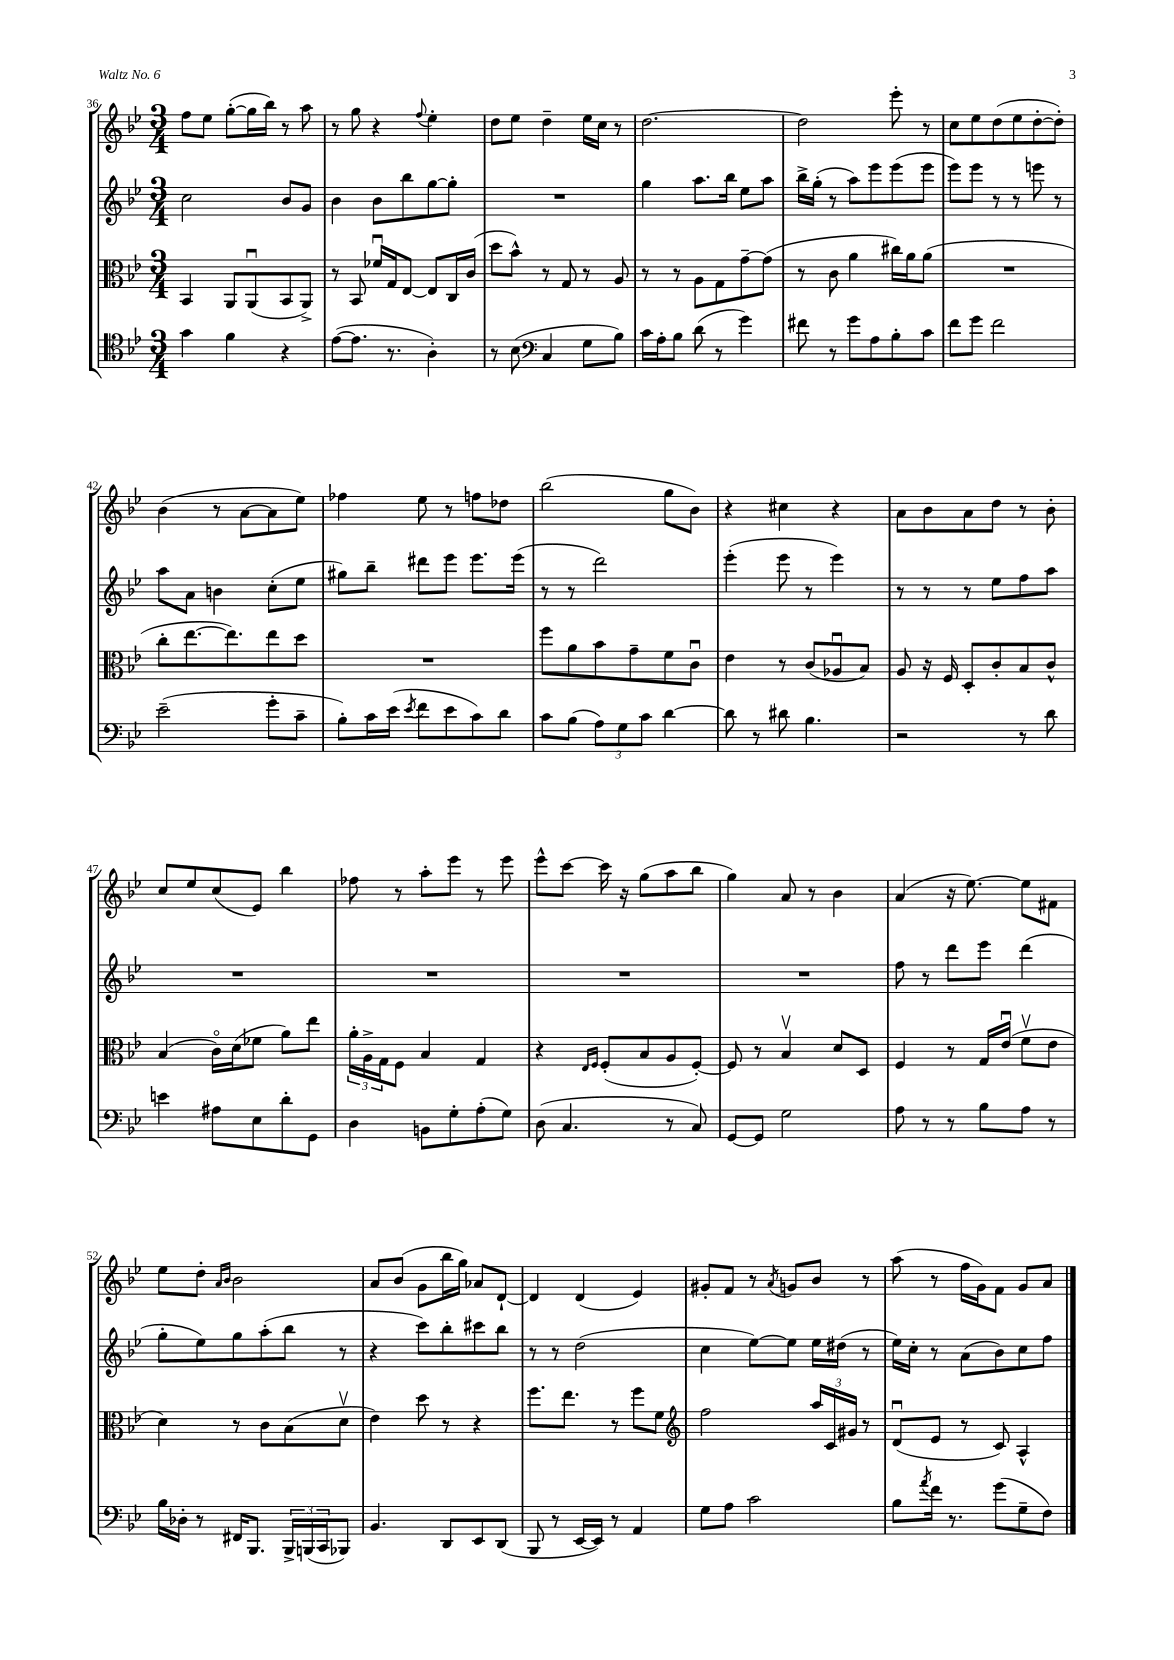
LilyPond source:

<<
\new StaffGroup <<
\new Staff = "s0" {
    \clef treble \key bes \major \numericTimeSignature \time 3/4
    f''8 ees''8 g''8~-.( g''16 bes''16) r8 a''8 |
    r8 g''8 r4 \appoggiatura { f''8 } ees''4-. |
    d''8 ees''8 d''4-- ees''16 c''16 r8 |
    d''2.~ |
    d''2 ees'''8-. r8 |
    c''8 ees''8 d''8( ees''8 d''8~-. d''8-.) |
    bes'4( r8 a'8~ a'8 ees''8) |
    fes''4 ees''8 r8 f''8 des''8 |
    bes''2( g''8 bes'8) |
    r4 cis''4 r4 |
    a'8 bes'8 a'8 d''8 r8 bes'8-. |
    c''8 ees''8 c''8( ees'8) bes''4 |
    fes''8 r8 a''8-. ees'''8 r8 ees'''8 |
    ees'''8-^ c'''8~ c'''16 r16 g''8( a''8 bes''8 |
    g''4) a'8 r8 bes'4 |
    a'4( r16 ees''8.~) ees''8 fis'8 |
    ees''8 d''8-. \grace { a'16 bes'16 } bes'2 |
    a'8 bes'8( g'8 bes''16 g''16) aes'8 d'8~-! |
    d'4 d'4( ees'4) |
    gis'8-. f'8 r8 \acciaccatura { a'8 } g'8 bes'8 r8 |
    a''8( r8 f''16 g'16) f'8 g'8 a'8 \bar "|." |
}
\new Staff = "s1" {
    \clef treble \key bes \major \numericTimeSignature \time 3/4
    c''2 bes'8 g'8 |
    bes'4 bes'8 bes''8 g''8~ g''8-. |
    R2. |
    g''4 a''8. bes''16 ees''8 a''8 |
    bes''16-> g''16-.( r8 a''8) ees'''8 ees'''8( ees'''8 |
    ees'''8) ees'''8 r8 r8 e'''8 r8 |
    a''8 a'8 b'4 c''8-.( ees''8 |
    gis''8) bes''8-- dis'''8 ees'''8 ees'''8. ees'''16( |
    r8 r8 d'''2) |
    ees'''4-.( ees'''8 r8 ees'''4) |
    r8 r8 r8 ees''8 f''8 a''8 |
    R2. |
    R2. |
    R2. |
    R2. |
    f''8 r8 d'''8 ees'''8 d'''4( |
    g''8-. ees''8) g''8 a''8-.( bes''8 r8 |
    r4 c'''8) bes''8-. cis'''8 bes''8 |
    r8 r8 d''2( |
    c''4 ees''8~) ees''8 ees''16 dis''16( r8 |
    ees''16) c''16-. r8 a'8( bes'8) c''8 f''8 \bar "|." |
}
\new Staff = "s2" {
    \clef alto \key bes \major \numericTimeSignature \time 3/4
    bes,4 a,8 a,8\downbow( bes,8 a,8->) |
    r8 bes,8 fes'16\downbow g16 ees8~ ees8 c16 c'16( |
    d''8 bes'8-^) r8 g8 r8 a8 |
    r8 r8 a8 g8 g'8~-- g'8( |
    r8 c'8 a'4 cis''16) a'16 a'8( |
    R2. |
    c''8-. ees''8.~ ees''8.) ees''8 d''8 |
    R2. |
    f''8 a'8 bes'8 g'8-- f'8 c'8\downbow |
    ees'4 r8 c'8( aes8\downbow bes8) |
    a8 r16 f16 d8-. c'8-. bes8 c'8-^ |
    bes4( c'16\flageolet) d'16( fes'8 a'8) ees''8 |
    \tuplet 3/2 { a'16-. a16-> g16 } f8 bes4 g4 |
    r4 \grace { ees16 f16 } f8-.( bes8 a8 f8~-.) |
    f8 r8 bes4\upbow d'8 d8 |
    f4 r8 g16 ees'16\downbow( f'8\upbow ees'8 |
    d'4) r8 c'8 bes8( d'8\upbow |
    ees'4) d''8 r8 r4 |
    f''8. ees''8. r8 f''8 f'8 |
    \clef treble f''2 \tuplet 3/2 { a''16 c'16 gis'16 } r8 |
    d'8\downbow( ees'8 r8 c'8) a4-^ \bar "|." |
}
\new Staff = "s3" {
    \clef tenor \key bes \major \numericTimeSignature \time 3/4
    g'4 f'4 r4 |
    ees'8~( ees'8. r8. a4-.) |
    r8 bes8( \clef bass c4 g8 bes8) |
    c'16 a16-. bes8 d'8( r8 g'4) |
    fis'8 r8 g'8 a8 bes8-. c'8 |
    f'8 g'8 f'2 |
    ees'2--( g'8-. c'8-- |
    bes8-.) c'16 ees'16( \acciaccatura { ees'8 } f'8 ees'8 c'8) d'8 |
    c'8 bes8( \tuplet 3/2 { a8) g8 c'8 } d'4~ |
    d'8 r8 dis'8 bes4. |
    r2 r8 d'8 |
    e'4 ais8 ees8 d'8-. g,8 |
    d4 b,8 g8-. a8-.( g8) |
    d8( c4. r8 c8) |
    g,8~ g,8 g2 |
    a8 r8 r8 bes8 a8 r8 |
    bes16 des16-. r8 fis,16 bes,,8. \tuplet 3/2 { bes,,16-> b,,16( c,16 } bes,,8) |
    bes,4. d,8 ees,8 d,8( |
    bes,,8 r8 ees,16~ ees,16) r8 a,4 |
    g8 a8 c'2 |
    bes8 \acciaccatura { a'8 } f'16 r8. g'8( g8-- f8) \bar "|." |
}
>>
>>
\layout { \context { \Score currentBarNumber = #36 } }
